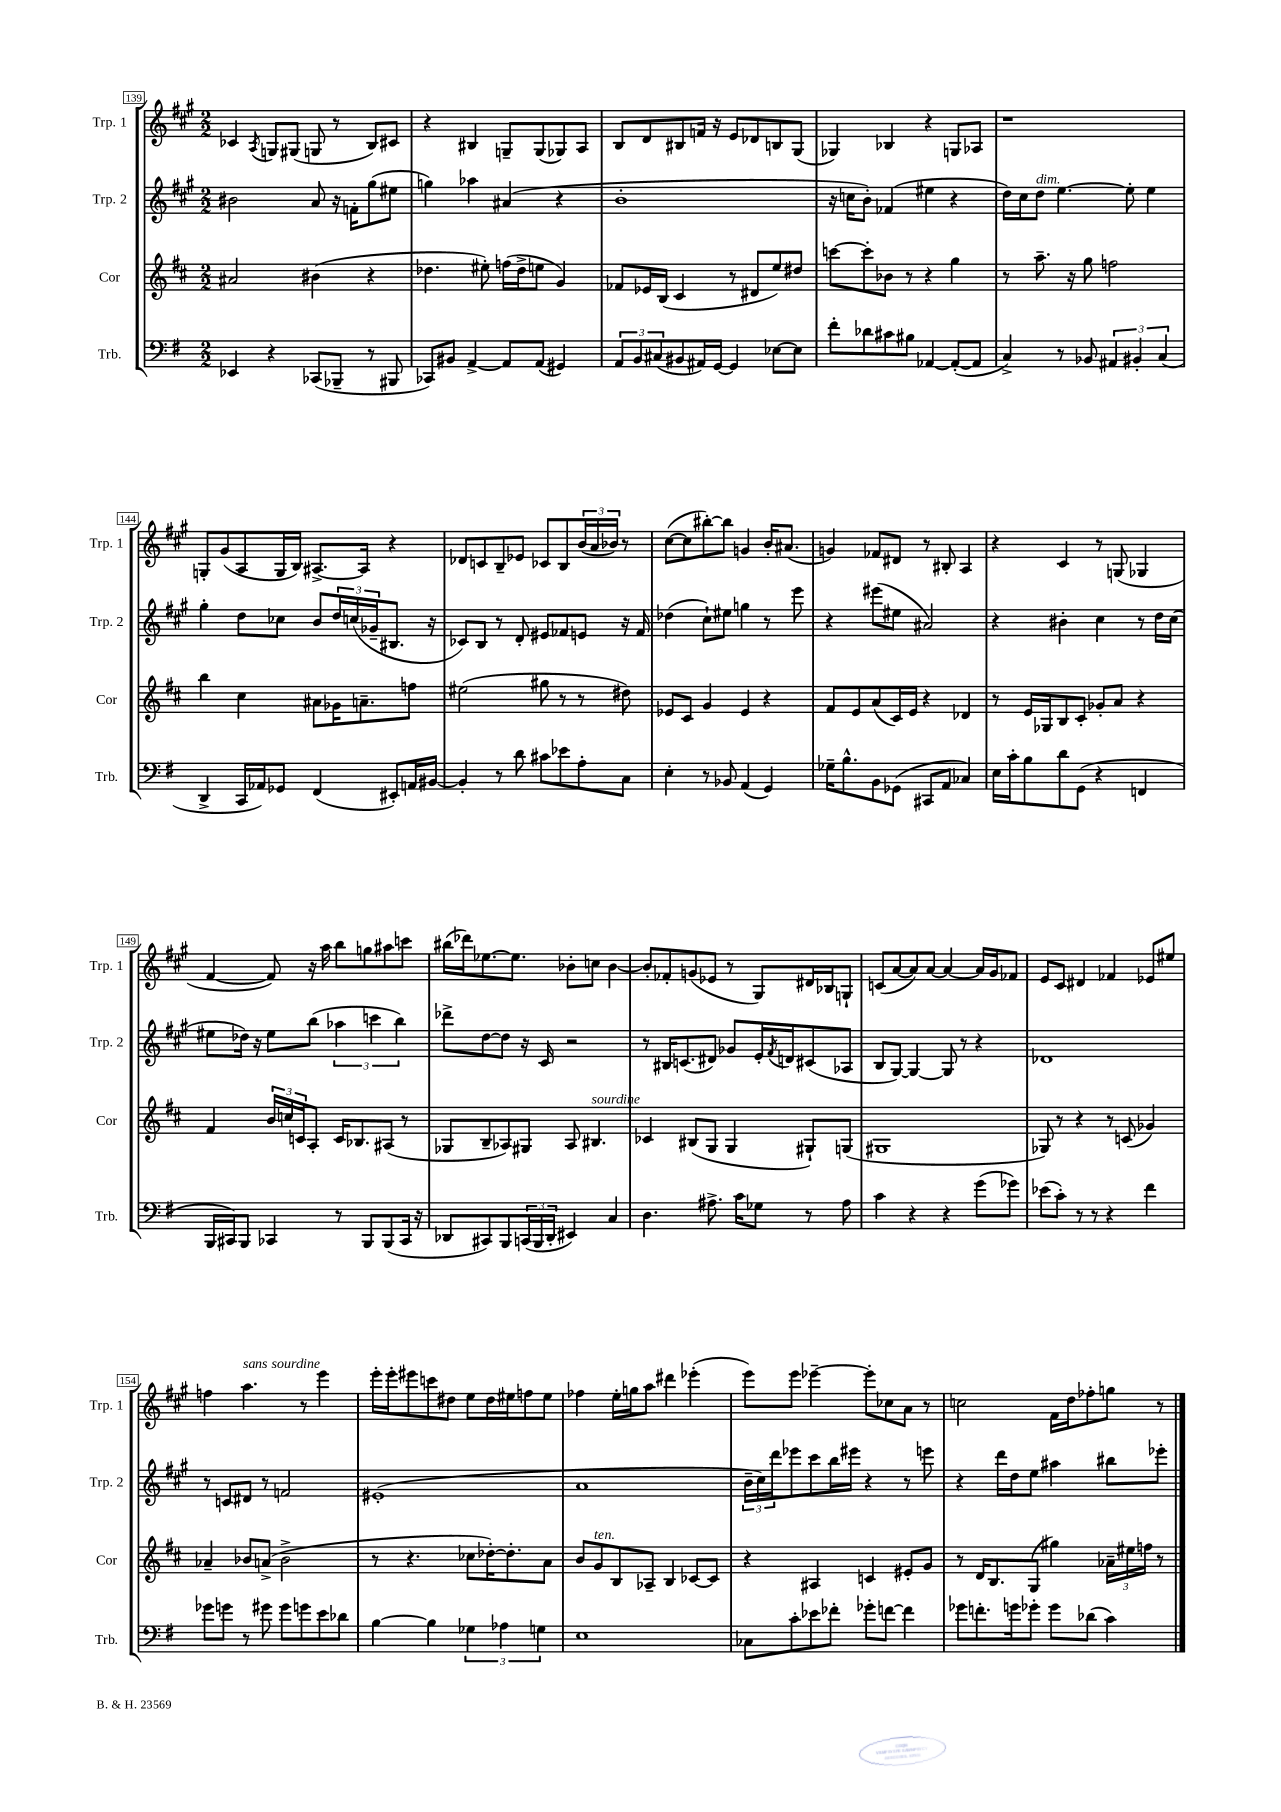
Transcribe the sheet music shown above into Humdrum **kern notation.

**kern	**kern	**kern	**kern
*staff4	*staff3	*staff2	*staff1
*clefF4	*clefG2	*clefG2	*clefG2
*k[f#]	*k[f#c#]	*k[f#c#g#]	*k[f#c#g#]
*M2/2	*M2/2	*M2/2	*M2/2
4EE-	2a#	2b#	4c-
.	.	.	8qA
4r	.	.	8G
.	.	.	(8G#
(8CC-	(4b#	8a	8G
8BBB-~	.	16r	8r
.	.	16f'	.
8r	4r	(8gg#	8B)
8BBB#	.	8ee#	8c#
=	=	=	=
8CC-)	4.dd-	4gg)	4r
8BB#	.	.	.
[4AA^	.	4aa-	4B#
.	8ee#')	.	.
8AA]	(16ff	(4a#	8G~
.	16dd-^	.	.
(8AA	8ee	.	(8G
4GG#)	4g)	4r	8G-)
.	.	.	8A
=	=	=	=
12AA	8f-	1b'	8B
12BB	.	.	.
.	16e-	.	8d
(12C#	.	.	.
.	(16B	.	.
8BB#	4c#	.	8B#
16AA#)	.	.	16f
[16GG	.	.	16r
4GG]	8r	.	8e
.	8d#	.	8d-
[8E-	8ee)	.	8B
8E-]	8dd#	.	(8G#
=	=	=	=
8f#'	[8ccc	16r	4G-)
.	.	16cc	.
8d-	8ccc']	8b')	.
8c#	8b-	(4f-	4B-
8B#	8r	.	.
[4AA-	4r	4ee#	4r
(8AA-'_	4gg	4r	8G
8AA-]	.	.	8A-
=	=	=	=
4C^)	8r	16dd)	1r
.	.	16cc#	.
.	8.aa~	8dd	.
8r	.	[4.ee	.
.	16r	.	.
8BB-	8gg	.	.
6AA#	2ff	.	.
.	.	8ee']	.
6BB#'	.	.	.
.	.	4ee	.
(6C	.	.	.
=	=	=	=
4DD^	4bb	4gg#'	8G'
.	.	.	(8g#
16CC	4cc#	8dd	8A
16AA-)	.	.	.
8GG-	.	8cc-	16G
.	.	.	16B)
(4FF#	8a#	8b	[8.A#^
.	16g-	24dd	.
.	.	(24cc	.
.	8.a~	.	16A#]
.	.	24g-~	.
8EE#')	.	8.B#	4r
16AA	8ff	.	.
[16BB#	.	16r	.
=	=	=	=
4BB#']	(2ee#	8c-)	8d-
.	.	8B	8c
8r	.	8r	8B~
8d	.	8d'	8e-
8c#	8gg#	8e#	8c-
8e-	8r	8f-	8B
8A'	8r	8e	(24b
.	.	.	24a
.	.	.	24b-)
8C	8dd#)	16r	8r
.	.	16f-	.
=	=	=	=
4E'	8e-	(4dd-	([8cc#
.	8c#	.	8cc#]
8r	4g	8cc#`)	[8bb#')
8BB-	.	8ee#	8bb#]
(4AA	4e-	4gg	4g
4GG)	4r	8r	16b'
.	.	.	(8.a#
.	.	8eee	.
=	=	=	=
16G-~	8f#	4r	4g)
8.B^^	.	.	.
.	8e	.	.
8BB	(8a	(8eee#	8f-
(8GG-	16c#)	8ee#	8d#
.	16e	.	.
8CC#	4r	2a#)	8r
8AA	.	.	8B#'
4C-)	4d-	.	4A
=	=	=	=
16E	8r	4r	4r
16c'	.	.	.
8B	16e	.	.
.	16G-	.	.
8d	8B	4b#'	4c#
(8GG	8c#'	.	.
4r	8g-'	4cc#	8r
.	8a	.	(8G
4FF	4r	8r	4G-
.	.	16dd	.
.	.	(16cc#	.
=	=	=	=
16BBB	4f#	8ee#	[4f#
16CC#)	.	.	.
8BBB	.	16dd-)	.
.	.	16r	.
4CC-	24b	8ee#	8f#])
.	24cc	.	.
.	24c	.	.
.	8A'	(8bb	16r
.	.	.	16aa
8r	16c	6aa-	8bb
.	8.B-	.	.
8BBB	.	.	8gg
.	.	6ccc	.
(8BBB	(8A#	.	8aa#
.	.	6bb)	.
16CC-	8r	.	8ccc
16r	.	.	.
=	=	=	=
8DD-	8G-	8ddd-^	(16bb#
.	.	.	16ddd-)
8CC#)	8B~	[8dd	[8.ee-
8BBB	8A-)	8dd]	.
.	.	.	8.ee-]
(24CC	8G#	16r	.
24BBB	.	.	.
.	.	16c#	.
24DD-'	.	.	.
4EE#)	8A-	2r	8b-'
.	4.B#	.	8cc
4C	.	.	[4b-
=	=	=	=
4.D	4c-	8r	8b-']
.	.	16B#	8f-'
.	.	(8.c	.
.	(8B#	.	(8g
8.A#^	8G	8d#)	8e-
.	4G	8g-	8r
16c	.	.	.
8G-	.	16e'	8G#)
.	.	8qf#	.
.	.	16d	.
8r	8G#`)	(8c#	16d#
.	.	.	16B-
8A#	(8G	8A-	8G`
=	=	=	=
4c	1G#	8B	(8c
.	.	[8G#)	[8a
4r	.	4G#_	8a])
.	.	.	[8a
4r	.	8G#]	4a_
.	.	8r	.
(8g	.	4r	16a]
.	.	.	16g#
8g-)	.	.	8f-
=	=	=	=
(8e-	8G-)	1d-	8e
8c')	8r	.	8c#
8r	4r	.	4d#
8r	.	.	.
4r	8r	.	4f-
.	(8c	.	.
4f#	4g-)	.	8e-
.	.	.	8ee#
=	=	=	=
8g-	4a-~	8r	4ff
8g	.	8c	.
8r	8b-	8d#	4.aa
8g#	(8a^	8r	.
8g#	2b-^	2f	.
8g	.	.	8r
8e	.	.	4eee
8d-	.	.	.
=	=	=	=
[4B	8r	(1e#'	16eee'
.	.	.	16eee'
.	4.r	.	8eee#
4B]	.	.	8ccc
.	.	.	8dd#
6G-	8cc-	.	8ee
.	[16dd-')	.	16dd#
6A-	.	.	.
.	8.dd-']	.	16ee#
.	.	.	8ff
6G	.	.	.
.	8a	.	8ee#
=	=	=	=
1E	8b	1a	4ff-
.	8g	.	.
.	8B	.	16ee'
.	.	.	16gg
.	8A-~	.	8aa
.	4B	.	4ddd#
.	[8c-	.	(4eee-'
.	8c-]	.	.
=	=	=	=
8C-	4r	24b~	8eee)
.	.	24cc#)	.
.	.	24ddd	.
8c'	.	8eee-	8eee
8e-	4A#	8ccc#	[4eee-~
8f-'	.	16bb	.
.	.	16eee#	.
8g-'	4c	4r	8eee-']
[8f	.	.	8cc-
4f]	8e#'	8r	8a
.	8g	8eee	8r
=	=	=	=
8g-	8r	4r	2cc
8.f'	16d	.	.
.	8.B	.	.
.	.	16ddd	.
16g	.	16dd	.
8g-'	(8G	8ee	.
8g-	4gg#)	4aa#	16f#
.	.	.	16dd
(8d-	.	.	8ff-'
4c)	24a-~	8bb#	8gg
.	24ee#	.	.
.	24ff	.	.
.	8r	8eee-'	8r
==	==	==	==
*-	*-	*-	*-
